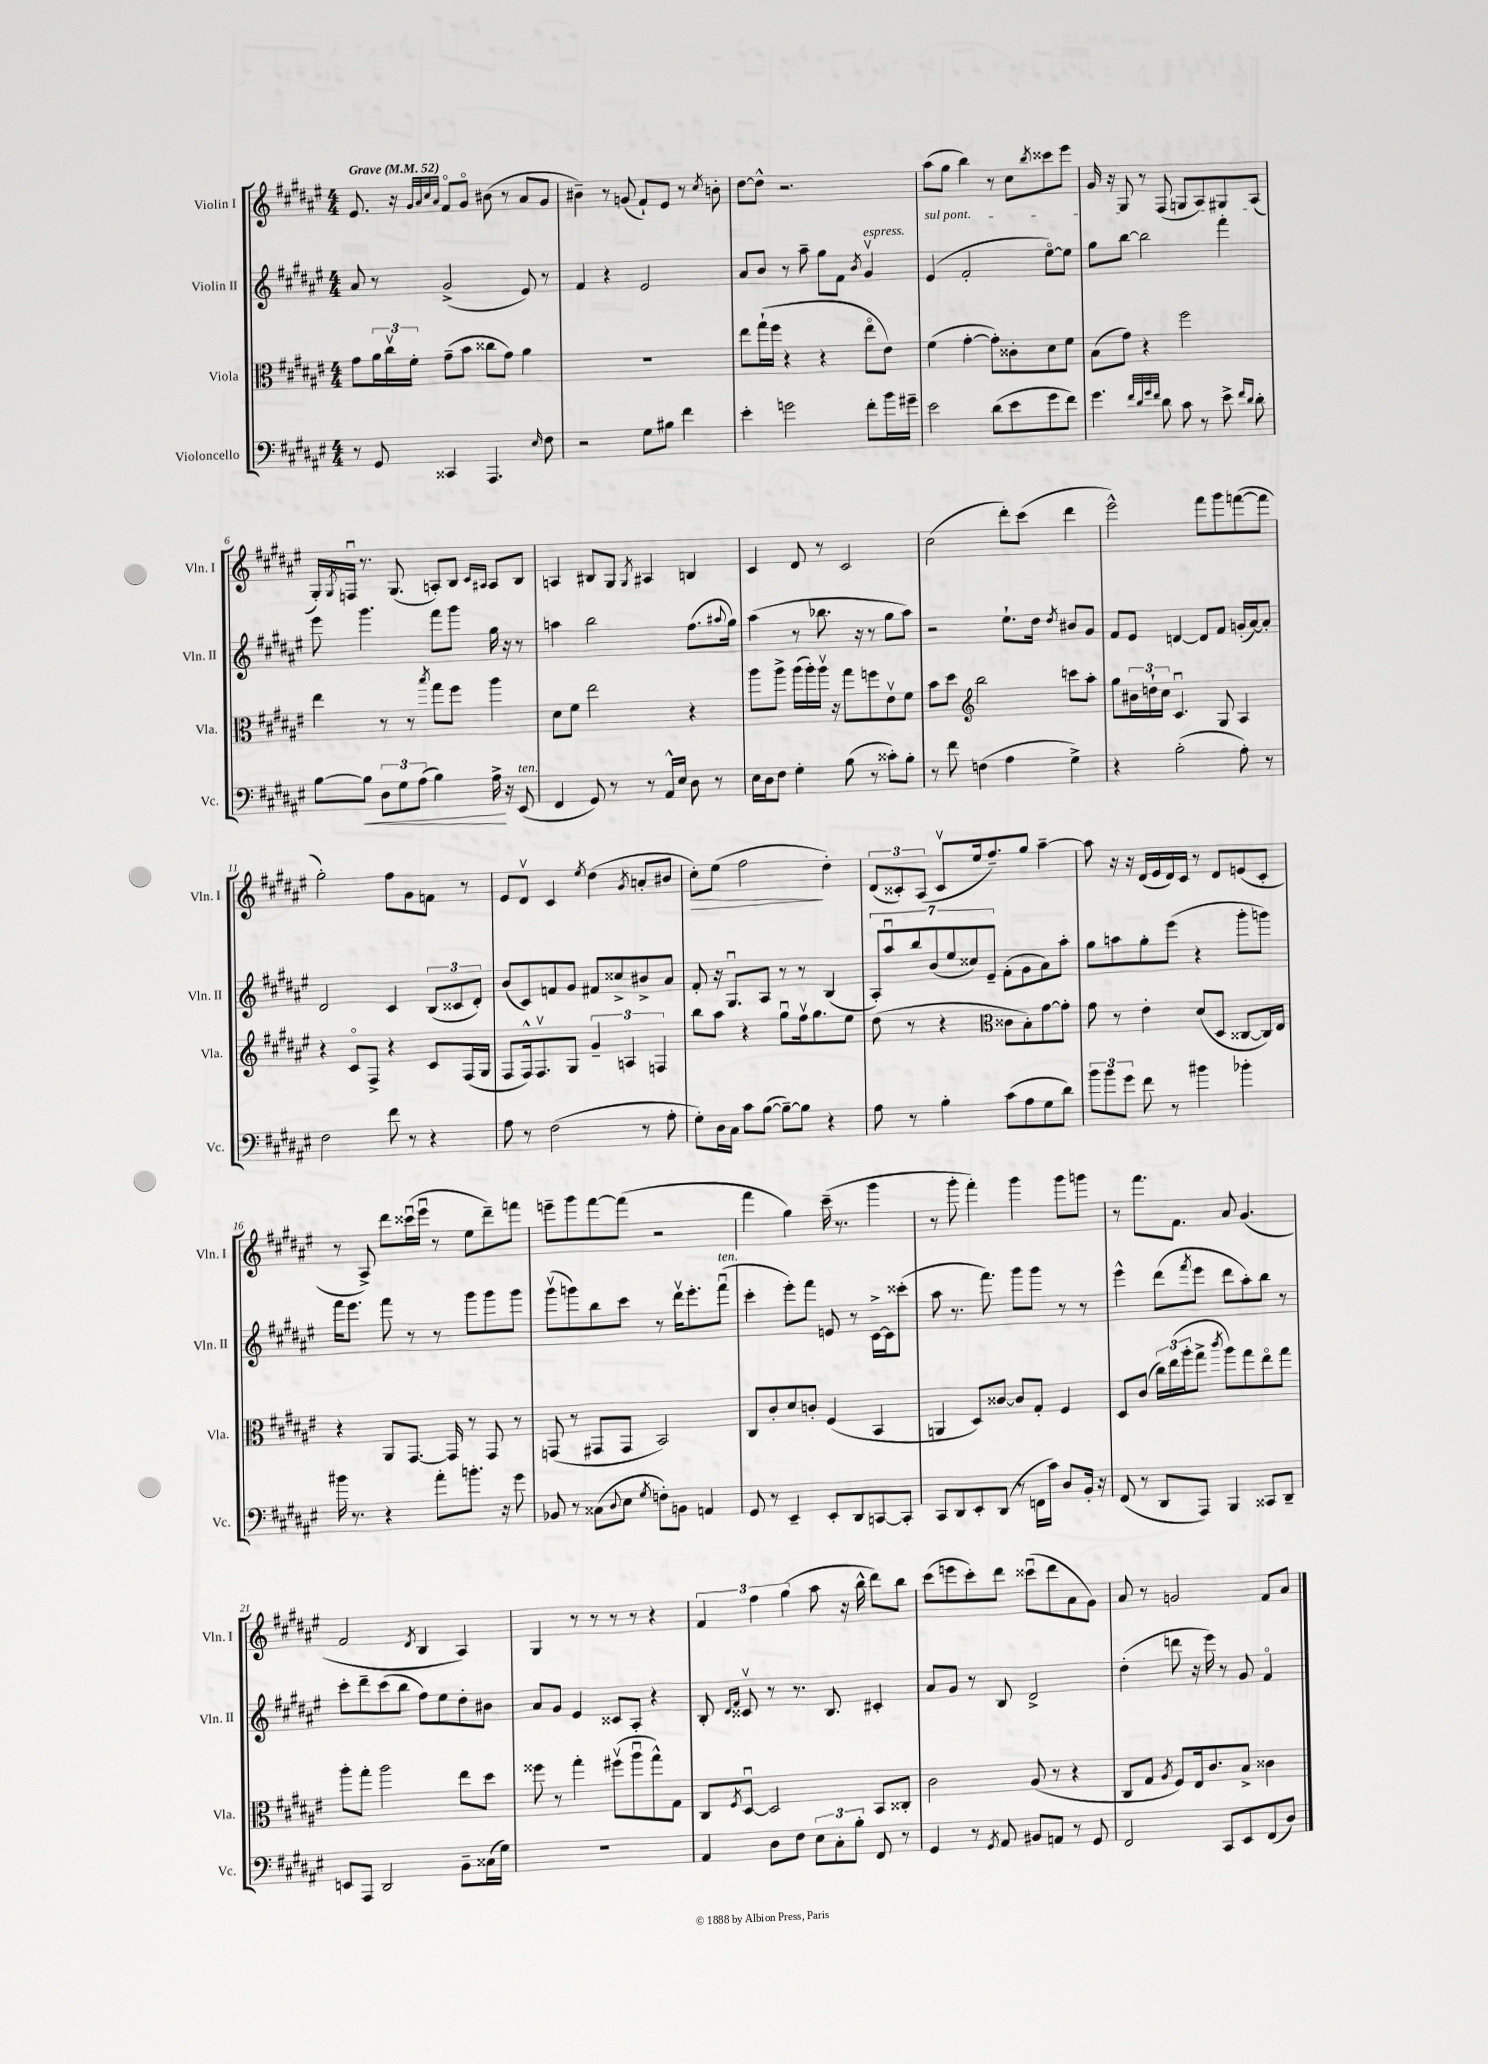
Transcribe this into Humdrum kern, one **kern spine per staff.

**kern	**kern	**kern	**kern
*staff4	*staff3	*staff2	*staff1
*clefF4	*clefC3	*clefG2	*clefG2
*k[f#c#g#d#a#e#]	*k[f#c#g#d#a#e#]	*k[f#c#g#d#a#e#]	*k[f#c#g#d#a#e#]
*M4/4	*M4/4	*M4/4	*M4/4
*MM52	*MM52	*MM52	*MM52
8r	8g#\L	8a#/	8.e#/
8GG#/	24a#\L	8r	.
.	24cc#v\	.	.
.	.	.	16r
.	24f#'\JJ	.	.
.	.	.	32qqg#/LLL
.	.	.	32qqa#/
.	.	.	32qqcc#/
.	.	.	32qqa#/JJJ
4CC##/	(8g#~\L	(2g#^/	8f#o/L
.	8b\J	.	8g#o/J
4.AAA#/	8cc##\L	.	(8b#\
.	8g#\J)	.	8r
.	4a#\	8e#/)	8a#/L
16qqE#/	.	.	.
8F#\	.	8r	8g#/J
=	=	=	=
2r	1r	4f#/	4b#~\)
.	.	4r	8r
.	.	.	(8g/
8G#\L	.	2e#/	8f#`/L)
8B#\J	.	.	8e#/J
4f#\	.	.	8r
.	.	.	8qcc#/
.	.	.	8b'\
=	=	=	=
4e#'\	8ee#\L	8a#/L	[8dd#\L
.	(16gg#`\L	8b/J	8dd#^^\]J
.	16ff#\JJ	.	.
2g\	4r	8r	2.r
.	.	8aa#~\	.
.	4r	8gg#\L	.
.	.	8f#\J	.
.	.	8qb/	.
8f#'\L	8ee#o\L	4g#v/	.
16b\L	8e#\J)	.	.
16g#~\JJ	.	.	.
=	=	=	=
2e#\	(4f#\	(4e#/	(8aa#\L
.	.	.	8gg#\J
.	[4g#'\	2f#'/	4bb\)
(8d#\L	8g#'\]L)	.	8r
8e#\	8c##'\	.	8cc#\L
.	.	.	8qbb/
8g#\	8d#\	[8ee#o\L)	8ccc##\
8f#\J)	8f#\J	8ee#\]J	8eee#\J
=	=	=	=
4.g#\	(8B\L	8gg#\L	16g#/
.	.	.	16r
.	8g#\J)	[8bb\J	8G#/
.	4r	2bb\]	8r
32qqf#/LLL	.	.	.
32qqd#/	.	.	.
32qqg#/	.	.	.
32qqf#/JJJ	.	.	.
8d#\	.	.	(8F#/
8c#\	2ff#\	.	8G/L
8r	.	.	8A#/)
8e#^\	.	4fff#'\	8G#/
16qqf#/LL	.	.	.
16qqd#/JJ	.	.	.
8d#'\	.	.	(8A#/J
=	=	=	=
[8B\L	4ee#\	8eee#\	16G#'/LL)
.	.	.	8qG#/
.	.	.	16Fu/JJ
8B\]J	.	4.ggg#\	8.r
12D#\L	8r	.	.
.	.	.	(8.G#/
12G#\	.	.	.
.	8r	.	.
(12A#\J	.	.	.
.	8qbb/	.	.
4B\)	8gg#\L	8fff#\L	8A'/L)
.	8ff#\J	8ggg#\J	8B/J
.	.	.	16qqc#/LL
.	.	.	16qqA#/JJ
16A#^\	4aa#\	16gg#\	8A#/L
16r	.	16r	.
(8EE#/	.	8r	8B/J
=	=	=	=
4FF#/	8d#\L	4aa\	4A/
.	8f#\J	.	.
8GG#/)	2ee#\	2bb\	8B#/L
8r	.	.	8G#/J
.	.	.	8qG#/
8r	.	.	4A#/
16AA#^^/LL	.	.	.
16E#/JJ	.	.	.
8D#\	4r	(8.ff#\L	4B/
8r	.	.	.
.	.	8qqaa#/	.
.	.	16gg#\Jk)	.
=	=	=	=
16E#\LL	8aa#\L	(4aa#\	4c#/
16D#\J	.	.	.
8F#\J	8aa#^\J	.	.
4G#'\	(16aa#\LL	8r	8d#/
.	16aa#'\)	.	.
.	16aa#v\JJ	8.bb-\	8r
.	16r	.	.
(8B\	8gg#\L	.	2c#/
.	.	16r	.
8r	8ff\	8r	.
8c##'\L)	8e#v\	8gg#\L	.
8B'\J	8f#\J	8aa#\J)	.
=	=	=	=
8r	8b\L	2r	(2cc#\
8f#\	8dd#\J	.	.
*	*clefG2	*	*
(4F\	2bb\	.	.
4A#\	.	8.ee#`\L	8ddd#'\L)
.	.	.	(8ccc#\J
.	.	16dd#\Jk	.
.	.	8qdd#/	.
4G#^\)	8ccc\L	8b#/L	4ddd#\
.	8aa#'\J	8g#/J	.
=	=	=	=
4r	8gg#\L	8f#/L	2eee#^^\)
.	24b#\L	8e#/J	.
.	24dd`\	.	.
.	24cc#\JJ	.	.
(2B'\	4.c#u/	[4d/	.
.	.	8d/]L	8fff#\L
.	8G#/	8f#/J	8ggg#\
8A#'\)	4A#/	(16g'/LL	([8fff\
.	.	[16a#/J)	.
8r	.	8a#'/]J	8fff\]J
=	=	=	=
2F#\	4r	2d#/	2gg#'\)
.	8c#o/L	.	.
.	8F#^/J	.	.
8f#\	4r	4c#/	8ff#\L
8r	.	.	8g#\
4r	8c#/L	(12B/L	8f\J
.	.	12c##/	.
.	(16F#/L	.	8r
.	.	12d#'/J)	.
.	16G#/JJ	.	.
=	=	=	=
8A#\	8F#/L	(8b/L	8e#/L
8r	16F#^^/k)	8c#/)	8d#v/J
.	8.F#v/	.	.
(2F#\	.	8f/	4c#/
.	8G#/J	8g#/J	.
.	.	.	8qee#/
.	6g#~/	8f#/L	(4dd#\
.	.	8cc##^/	.
.	6A/	.	.
.	.	.	8qg#/
8r	.	8b#^/	8a'/L
.	6F/	.	.
8A#'\	.	8a#/J	8b#/J
=	=	=	=
8G#'\L)	8bb\L	8f#'/	8cc#'\L)
16D#\L	8aa#\J	16r	(8ee#\J
16C#\JJ	.	8.G#u/L	.
8c#\L	4r	.	2ff#\
([8B\J	.	8A#/J	.
8B~\_L)	8gg#u\L	8r	.
8B\]J	16ff#v\k	8r	.
.	8.gg#\	.	.
4r	.	(4B/	4dd#'\)
.	8ee#\J	.	.
=	=	=	=
8A#\	(8dd#\	14A#'/L)	(12d#/L
.	.	14aa#u/	.
.	.	.	12c##'/)
8r	8r	.	.
.	.	14bb/	.
.	.	.	(12A#/J
.	.	(14b/	.
4B'\	4r	.	8c##v/L
.	.	14ee#/	.
.	.	14cc##/)	.
.	.	.	16ee#/k
.	.	14e#~/J	.
.	.	.	8.ff#~/)
*	*clefC3	*	*
(8c#\L	8c##\L	(8f#'\L	.
8A#\	8B'\)	8g#\	8gg#/J
8G#\	[8g#\	8a#\)	[4aa#~\
8d#\J)	8g#'\]J	8aa#'\J	.
=	=	=	=
12b\L	8g#\	8gg#\L	8aa#\]
12b\	.	.	.
.	8r	8aa\	16r
12g#\J	.	.	.
.	.	.	16r
8f#\	4e#'\	8gg#'\	(16d#/LL
.	.	.	16e#/
8r	.	(8eee#\J	16d#/)
.	.	.	16c#/JJ
4b#\	(8d#/L	4r	8r
.	8D#/J	.	8d#/L
4b-'\	[8C##/L	8ggg#'\L	(8e/
.	16C##/]L)	8ggg\J)	8c#'/J
.	16E#/JJ	.	.
=	=	=	=
16b#\	4r	16fff#\LK	8r
8.r	.	8.eee#\J	.
.	.	.	8A#^/)
4r	8AA#/L	8fff#\	8ddd#\L
.	[8.GG#/J	8r	(16ccc##u\L
.	.	.	16eee#u\JJ
8a#'\L	.	8r	8r
.	16GG#/]	.	.
8.b'\J	8r	8ggg#\L	8ee#\L
.	8GG#/	8ggg#\	8ddd#~\)
16r	.	.	.
8g#\	8r	8ggg#\J	8fff\J
=	=	=	=
8BB-/	(8GG/	(8ggg#v\L	8eee~\L
8r	8r	8ggg\)	8ggg#\
(8C##\L	8GG#/L	8bb\	[8fff#\
8qqD#/	.	.	.
8E#\J	8GG#/J	8ccc#\J	(8fff#\]J
8qG#/	.	.	.
8F'\L)	2BB/)	8r	2r
8BB\J	.	16ddd#v\LK	.
.	.	8.eee#'\	.
4AA/	.	.	.
.	.	(8fff#u\J	.
=	=	=	=
8GG#/	8C#/L	4ccc#'\	4fff#\
8r	8c#'/	.	.
4EE#~/	8d#/	8eee#'\L)	4gg#\)
.	8c'/J	8fff#\J	.
8EE#'/L	(4F#/	8e/	(16ccc#~\
.	.	.	8.r
8DD#/	.	8r	.
[8CC/	4BB/	[16c#^\LL	4ggg#\
.	.	16c#\]J	.
8CC'/]J	.	(8ccc##'\J	.
=	=	=	=
8CC#/L	4AA/	8aa#\	8r
8DD#/	.	8.r	8ggg#'\
8EE#'/	8D#/L)	.	4fff#'\)
.	.	8.fff#\)	.
(8DD#/J	[8c##/J	.	.
8r	8c##/]L	8ggg#\L	4ggg#\
16FF\LL	8G#'/J	8ggg#\J	.
16c#\JJ)	.	.	.
8D#/L	4F#/	8r	8ggg#\L
16BB'/Jk	.	8r	8ggg\J
16r	.	.	.
=	=	=	=
(8FF#/	8D#/L	4eee#^^\	8r
8r	(8c#/J	.	8.fff#\L
8DD#/L	24cc#\LL)	(8ddd#\L	.
.	(24ee#\	.	.
.	.	.	8.f#\J
.	24aa#'\J	.	.
.	.	8qfff#/	.
8AAA#/J)	8gg#^\J	8eee#\J	.
.	8qccc#/	.	.
4BBB/	8aa#\L)	8ddd#\L	8a#/
.	8gg#\	8aa#'\)	(4.g#/
8CC##/L	8ee#o\	8bb\J	.
8DD#~/J	8gg#\J	8r	.
=	=	=	=
8EE/L	8aa#'\L	8ccc#'\L	2f#/
8AAA#/J	8gg#'\J	8ddd#~\	.
2DD#/	2aa#\	(8ccc#\	.
.	.	8bb\J	.
.	.	.	8qd#/
.	.	8ff#\L)	4B/
.	.	8ee#\	.
8BB~\L	8ee#\L	8dd#'\	4A#/)
(16C##\L	8dd#\J	8b#\J	.
16G#\JJ)	.	.	.
=	=	=	=
1r	8ff##\	8a#/L	4G#/
.	8r	8g#/J	.
.	4gg#'\	4e#/	8r
.	.	.	8r
.	(8ff#v\L	8c##/L	8r
.	8aa#u\	8A#'/J	8r
.	8gg#^^\)	4r	4r
.	8G#\J	.	.
=	=	=	=
4AA#/	8C#/L	8B'/	6f#/
.	.	16qqd#/LL	.
.	8qF#/	16qqf#/JJ	.
.	[8D#u/J	8c##v/	.
.	.	.	6ff#\
8D#\L	2D#/]	8r	.
.	.	.	(6gg#\
8F#\J	.	8.r	.
12E#\L	.	.	8aa#\
.	.	8.B/	.
12C#'\	.	.	.
.	.	.	16r
12B'\J	.	.	.
.	.	.	16bb^^\
8FF#/	8BB/L	4c#'/	8ddd#\L)
8r	8C##'/J	.	8bb\J
=	=	=	=
4GG#/	2c#\	8a#/L	(8ccc#\L
.	.	8g#/J	8eee\
8r	.	8r	8ccc#'\)
8qGG#/	.	.	.
8AA#/	.	8B/	8ddd#\J
8BB#/L	(8A#/	2d#^/	(8ccc##u\L
8AA/J	8r	.	8ddd#\
8r	4r	.	8a#\
8GG#/	.	.	8g#\J)
=	=	=	=
2FF#/	8C#/L	(4dd#'\	8a#/
.	8G#/J	.	8r
.	8qA#/	.	.
.	8F#/L)	8ddd\	2g/
.	16E#/k	16r	.
.	8.c#/	16eee#\)	.
8CC#/L	.	8r	.
8EE#/	8B^/J	8g#/	.
(8FF#/	4c##\	4f#o/	8f#/L
8D#/J)	.	.	8a#/J
==	==	==	==
*-	*-	*-	*-
